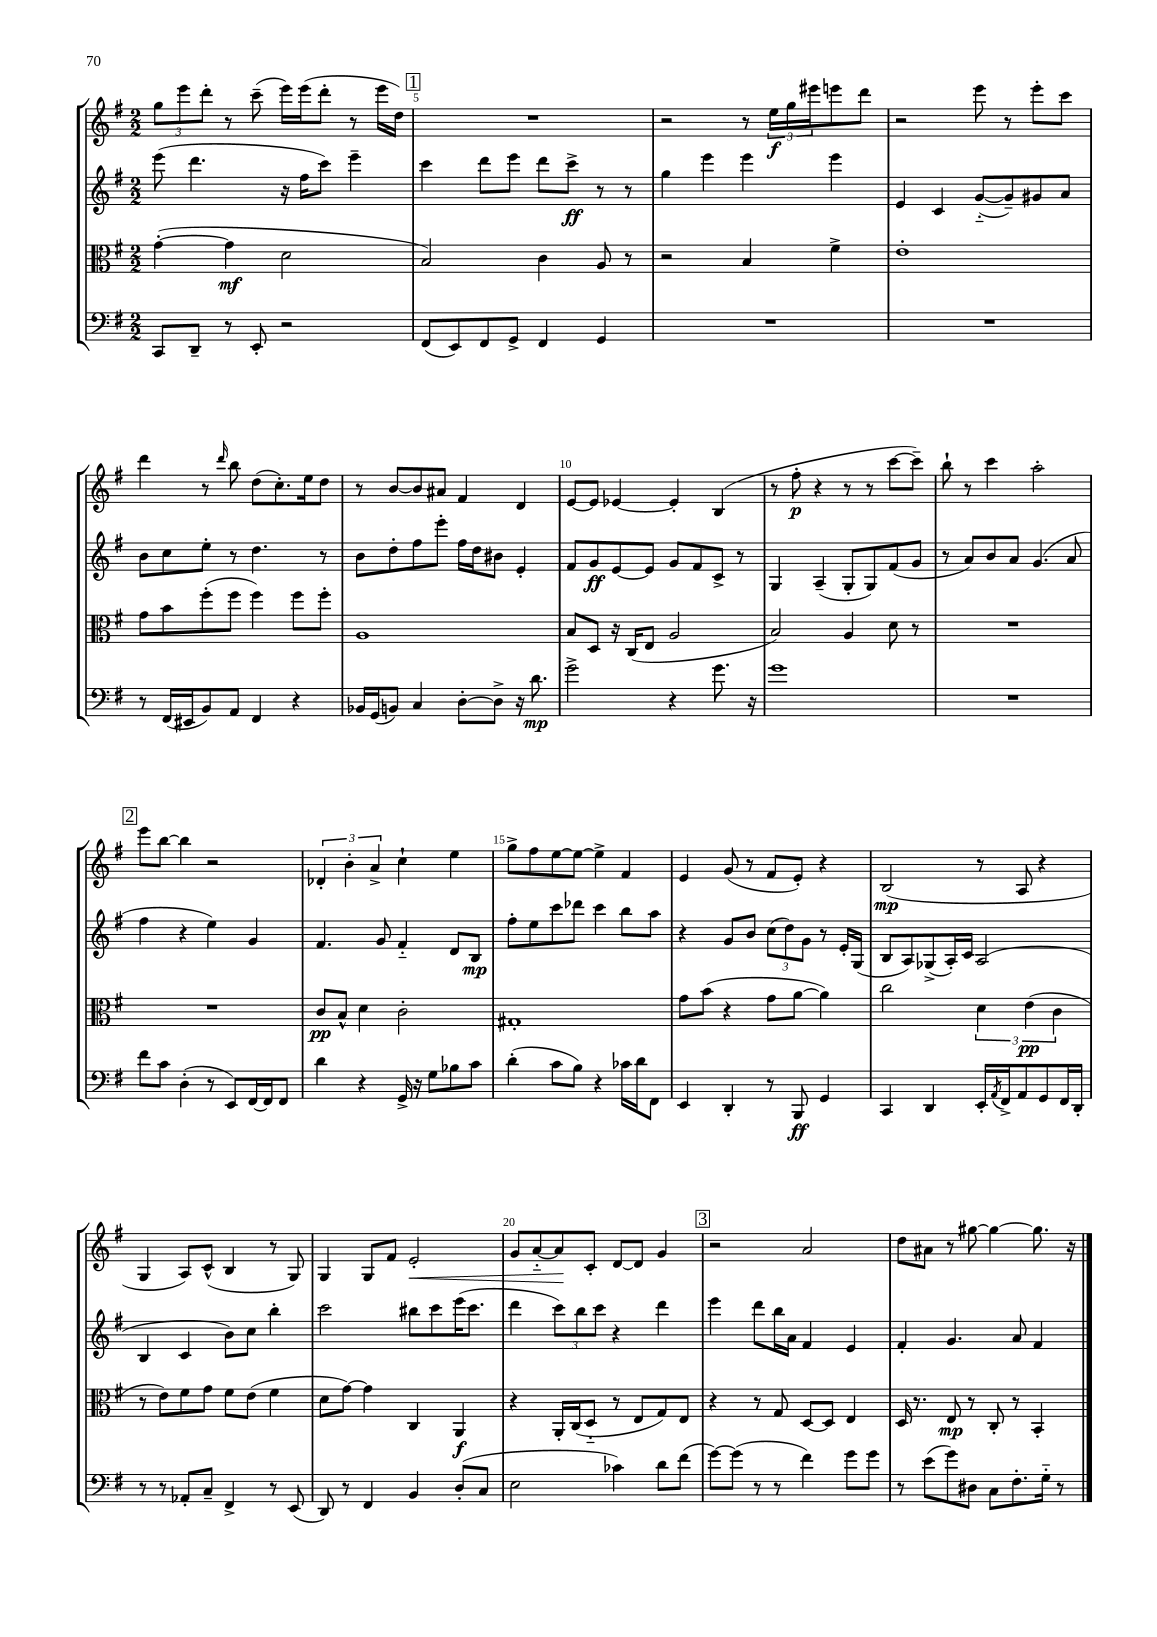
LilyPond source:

<<
\new StaffGroup <<
\new Staff = "s0" {
    \clef treble \key g \major \numericTimeSignature \time 2/2
    \tuplet 3/2 { g''8 e'''8 d'''8-. } r8 c'''8--( e'''16) e'''16( d'''8-. r8 e'''16 d''16) |
    \mark \markup { \box "1" } R1 |
    r2 r8 \tuplet 3/2 { e''16\f g''16 eis'''16 } e'''8 d'''8 |
    r2 e'''8 r8 e'''8-. c'''8 |
    d'''4 r8 \grace { d'''16 } b''8 d''8( c''8.-.) e''16 d''8 |
    r8 b'8~ b'8 ais'8 fis'4 d'4 |
    e'8~ e'8 ees'4~ ees'4-. b4( |
    r8 fis''8-.\p r4 r8 r8 c'''8~ c'''8--) |
    b''8-! r8 c'''4 a''2-. |
    \mark \markup { \box "2" } e'''8 b''8~ b''4 r2 |
    \tuplet 3/2 { des'4-. b'4-. a'4-> } c''4-! e''4 |
    g''8-> fis''8 e''8~ e''8~ e''4-> fis'4 |
    e'4 g'8( r8 fis'8 e'8-.) r4 |
    b2\mp( r8 a8 r4 |
    g4 a8) c'8-^( b4 r8 g8) |
    g4 g8 fis'8 e'2-.\< |
    g'8 a'8~-_ a'8\! c'8-. d'8~ d'8 g'4 |
    \mark \markup { \box "3" } r2 a'2 |
    d''8 ais'8 r8 gis''8~ gis''4~ gis''8. r16 \bar "|." |
}
\new Staff = "s1" {
    \clef treble \key g \major \numericTimeSignature \time 2/2
    e'''8( d'''4. r16 fis''16 c'''8) e'''4-- |
    \mark \markup { \box "1" } c'''4 d'''8 e'''8 d'''8 c'''8->\ff r8 r8 |
    g''4 e'''4 e'''4 e'''4 |
    e'4 c'4 g'8~-_( g'8--) gis'8 a'8 |
    b'8 c''8 e''8-. r8 d''4. r8 |
    b'8 d''8-. fis''8 e'''8-. fis''16 d''16 bis'8 e'4-. |
    fis'8 g'8\ff e'8~ e'8 g'8 fis'8 c'8-> r8 |
    g4 a4--( g8-. g8) fis'8( g'8 |
    r8 a'8) b'8 a'8 g'4.( a'8 |
    \mark \markup { \box "2" } fis''4 r4 e''4) g'4 |
    fis'4. g'8 fis'4-_ d'8 b8\mp |
    fis''8-. e''8 c'''8 des'''8 c'''4 b''8 a''8 |
    r4 g'8 b'8 \tuplet 3/2 { c''8( d''8) g'8 } r8 e'16-. g16( |
    b8 a8) ges8->( a16-.) c'16 a2( |
    b4 c'4 b'8) c''8 b''4-. |
    c'''2 bis''8 c'''8 e'''16( c'''8. |
    d'''4 \tuplet 3/2 { c'''8) b''8 c'''8 } r4 d'''4 |
    \mark \markup { \box "3" } e'''4 d'''8 b''16 a'16 fis'4 e'4 |
    fis'4-. g'4. a'8 fis'4 \bar "|." |
}
\new Staff = "s2" {
    \clef alto \key g \major \numericTimeSignature \time 2/2
    g'4~-.( g'4\mf d'2 |
    \mark \markup { \box "1" } b2) c'4 a8 r8 |
    r2 b4 fis'4-> |
    e'1-. |
    g'8 b'8 fis''8-.( fis''8 fis''4) fis''8 fis''8-. |
    a1 |
    b8 d8 r16 c16( e8 a2 |
    b2) a4 d'8 r8 |
    R1 |
    \mark \markup { \box "2" } R1 |
    c'8\pp b8-^ d'4 c'2-. |
    gis1-. |
    g'8 b'8( r4 g'8 a'8~ a'4) |
    c''2 \tuplet 3/2 { d'4 e'4\pp( c'4 } |
    r8 e'8) fis'8 g'8 fis'8 e'8( fis'4 |
    d'8 g'8~) g'4 c4 a,4\f |
    r4 a,16-. c16( d8-_ r8 e8 g8) e8 |
    \mark \markup { \box "3" } r4 r8 g8 d8~ d8 e4 |
    d16 r8. e8\mp r8 c8-. r8 b,4-. \bar "|." |
}
\new Staff = "s3" {
    \clef bass \key g \major \numericTimeSignature \time 2/2
    c,8 d,8-- r8 e,8-. r2 |
    \mark \markup { \box "1" } fis,8( e,8) fis,8 g,8-> fis,4 g,4 |
    R1 |
    R1 |
    r8 fis,16( eis,16 b,8) a,8 fis,4 r4 |
    bes,16 g,16( b,8) c4 d8~-. d8-> r16 d'8.\mp |
    g'2-> r4 g'8. r16 |
    g'1 |
    R1 |
    \mark \markup { \box "2" } fis'8 c'8 d4-.( r8 e,8) fis,16~ fis,16 fis,8 |
    d'4 r4 g,16-> r16 g8 bes8 c'8 |
    d'4-.( c'8 b8) r4 ces'16 d'16 fis,8 |
    e,4 d,4-. r8 b,,8\ff g,4 |
    c,4 d,4 e,16-. \acciaccatura { a,8 } fis,16-> a,8 g,8 fis,16 d,16-. |
    r8 r8 aes,8-. c8-- fis,4-> r8 e,8( |
    d,8) r8 fis,4 b,4 d8-.( c8 |
    e2 ces'4) d'8 fis'8( |
    \mark \markup { \box "3" } g'8~) g'8( r8 r8 fis'4) g'8 g'8 |
    r8 e'8( g'8) dis8 c8 fis8.-. g16-_ r8 \bar "|." |
}
>>
>>
\layout { \context { \Score currentBarNumber = #4 \override BarNumber.break-visibility = ##(#f #t #t) barNumberVisibility = #(every-nth-bar-number-visible 5) } }
